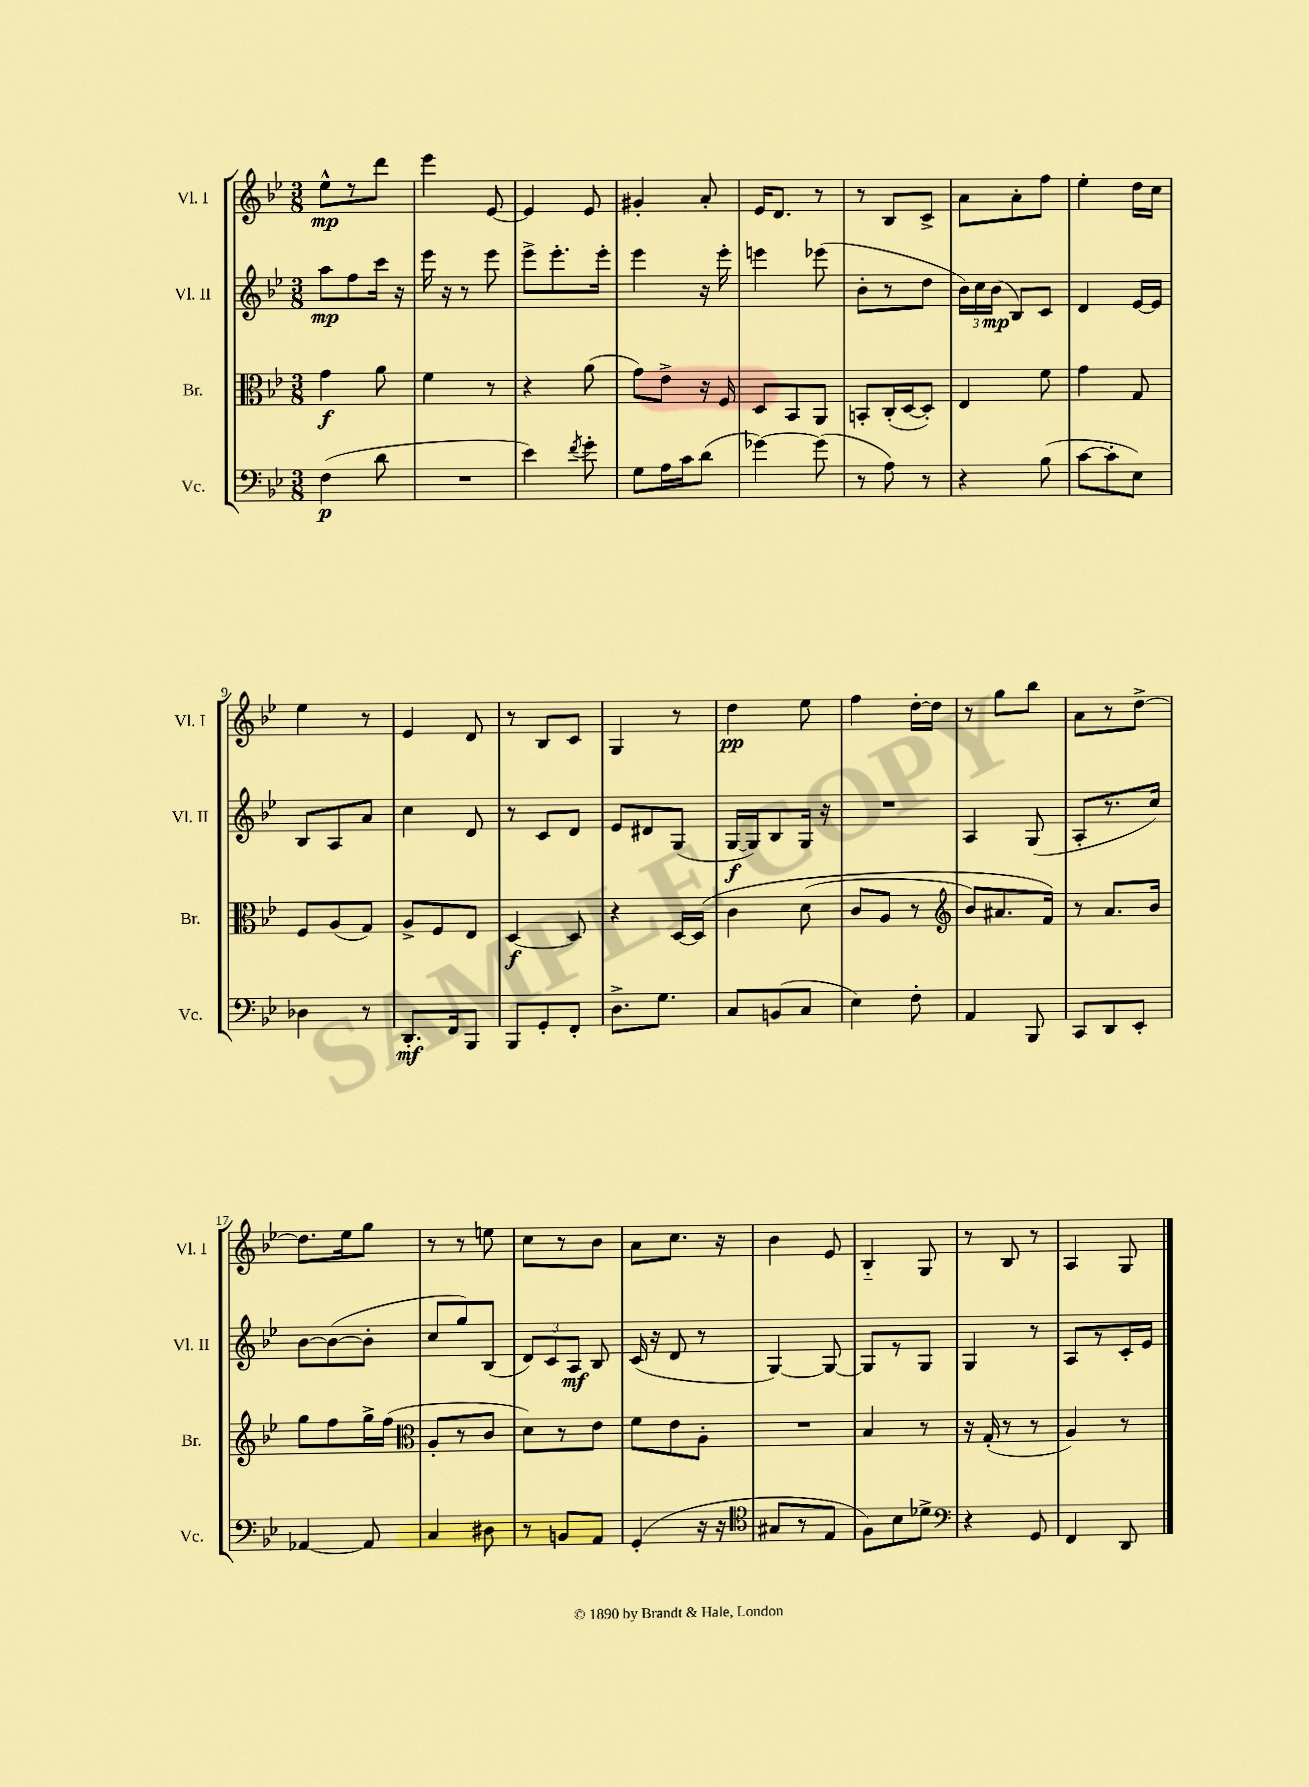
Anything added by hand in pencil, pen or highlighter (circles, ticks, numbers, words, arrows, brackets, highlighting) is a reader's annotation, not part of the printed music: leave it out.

**kern	**kern	**kern	**kern
*staff4	*staff3	*staff2	*staff1
*clefF4	*clefC3	*clefG2	*clefG2
*k[b-e-]	*k[b-e-]	*k[b-e-]	*k[b-e-]
*M3/8	*M3/8	*M3/8	*M3/8
(4F\	4g\	8aa\L	8ee-^^\L
.	.	8ff\	8r
8d\	8a\	16ccc\Jk	8ddd\J
.	.	16r	.
=	=	=	=
4.r	4f\	16eee-\	4eee-\
.	.	16r	.
.	.	8r	.
.	8r	8eee-\	[8e-/
=	=	=	=
4e-\)	4r	8eee-^\L	4e-/]
.	.	8.eee-'\	.
8qf/	.	.	.
8g'\	(8a\	.	8e-/
.	.	16eee-'\Jk	.
=	=	=	=
8G\L	8g\L)	4eee-\	4g#'/
16A\L	8e-^\J	.	.
16c\J	.	.	.
(8d\J	16r	16r	8a'/
.	16F/	16eee-'\	.
=	=	=	=
[4g-\)	8D/L	4eee\	16e-/LK
.	.	.	8.d/J
.	8BB-/	.	.
(8g-\]	8AA/J	(8eee-\	8r
=	=	=	=
8r	8BB'/L	8b-'\L	8r
8A\)	(16C'/L	8r	8B-/L
.	[16D/J	.	.
8r	8D'/]J)	8dd\J	8c^/J
=	=	=	=
4r	4E-/	24b-\LL)	8a\L
.	.	24cc\	.
.	.	(24b-\JJ	.
.	.	8B-/L)	8a'\
(8B-\	8f\	8c/J	8ff\J
=	=	=	=
[8c\L	4g\	4d/	4ee-'\
8c'\]	.	.	.
8E-\J)	8G/	[16e-/LL	16dd\LL
.	.	16e-/]JJ	16cc\JJ
=	=	=	=
4D-\	8F/L	8B-/L	4ee-\
.	(8A/	8A/	.
8r	8G/J)	8a/J	8r
=	=	=	=
8.DD'/L	8A^/L	4cc\	4e-/
.	8F/	.	.
16FF/k	.	.	.
8BBB-/J	8E-/J	8d/	8d/
=	=	=	=
8BBB-/L	[4D/	8r	8r
8GG'/	.	8c/L	8B-/L
8FF'/J	8D/]	8d/J	8c/J
=	=	=	=
8.D^\L	4r	8e-/L	4G/
.	.	8d#/	.
8.G\J	.	.	.
.	[16D/LL	(8G/J	8r
.	&(16D/]JJ	.	.
=	=	=	=
8C/L	4c\	[16G/LL	4dd\
.	.	16G/]J)	.
(8BB/	.	8B-/	.
8C/J	(8d\	16G/Jk	8ee-\
.	.	16r	.
=	=	=	=
4E-\)	8c/L	4.r	4ff\
.	8A/J	.	.
8F'\	8r	.	[16dd'\LL
.	.	.	16dd\]JJ
=	=	=	=
*	*clefG2	*	*
4AA/	8b-/L)	4A/	8r
.	8.a#/	.	8gg\L
8BBB-/	.	(8G/	8bb-\J
.	16f/Jk&)	.	.
=	=	=	=
8CC/L	8r	8A'/L	8a\L
8DD/	8.a/L	8.r	8r
8EE-'/J	.	.	[8dd^\J
.	16b-/Jk	16cc/Jk)	.
=	=	=	=
[4AA-/	8gg\L	[8b-\L	8.dd\]L
.	8ff\	(8b-\_	.
.	.	.	16ee-\k
8AA-/]	16gg^\L	8b-'\]J	8gg\J
.	(16ff\JJ	.	.
=	=	=	=
*	*clefC3	*	*
4C/	8A'/L	8cc/L	8r
.	8r	8gg/)	8r
8D#\	8c/J	(8B-/J	8ee\
=	=	=	=
8r	8d\L)	12d/L)	8cc\L
.	.	12c/	.
8BB/L	8r	.	8r
.	.	12A/J	.
8AA/J	8e-\J	8B-/	8b-\J
=	=	=	=
(4GG'/	8f\L	(16c/	8a\L
.	.	16r	.
.	8e-\	8d/	8.cc\J
16r	8A'\J	8r	.
16r	.	.	16r
=	=	=	=
*clefC4	*	*	*
8G#/L	4.r	[4G/)	4b-\
8r	.	.	.
8E-/J	.	8G/_	8e-/
=	=	=	=
8F\L)	4B-/	8G/]L	4B-'~/
8B-\	.	8r	.
8d-^\J	8r	8G/J	8G/
=	=	=	=
*clefF4	*	*	*
4r	16r	4G/	8r
.	(16G'/	.	.
.	8r	.	8B-/
8GG/	8r	8r	8r
=	=	=	=
4FF/	4A/)	8A/L	4A/
.	.	8r	.
8DD/	8r	16c'/L	8G/
.	.	16e-/JJ	.
==	==	==	==
*-	*-	*-	*-
